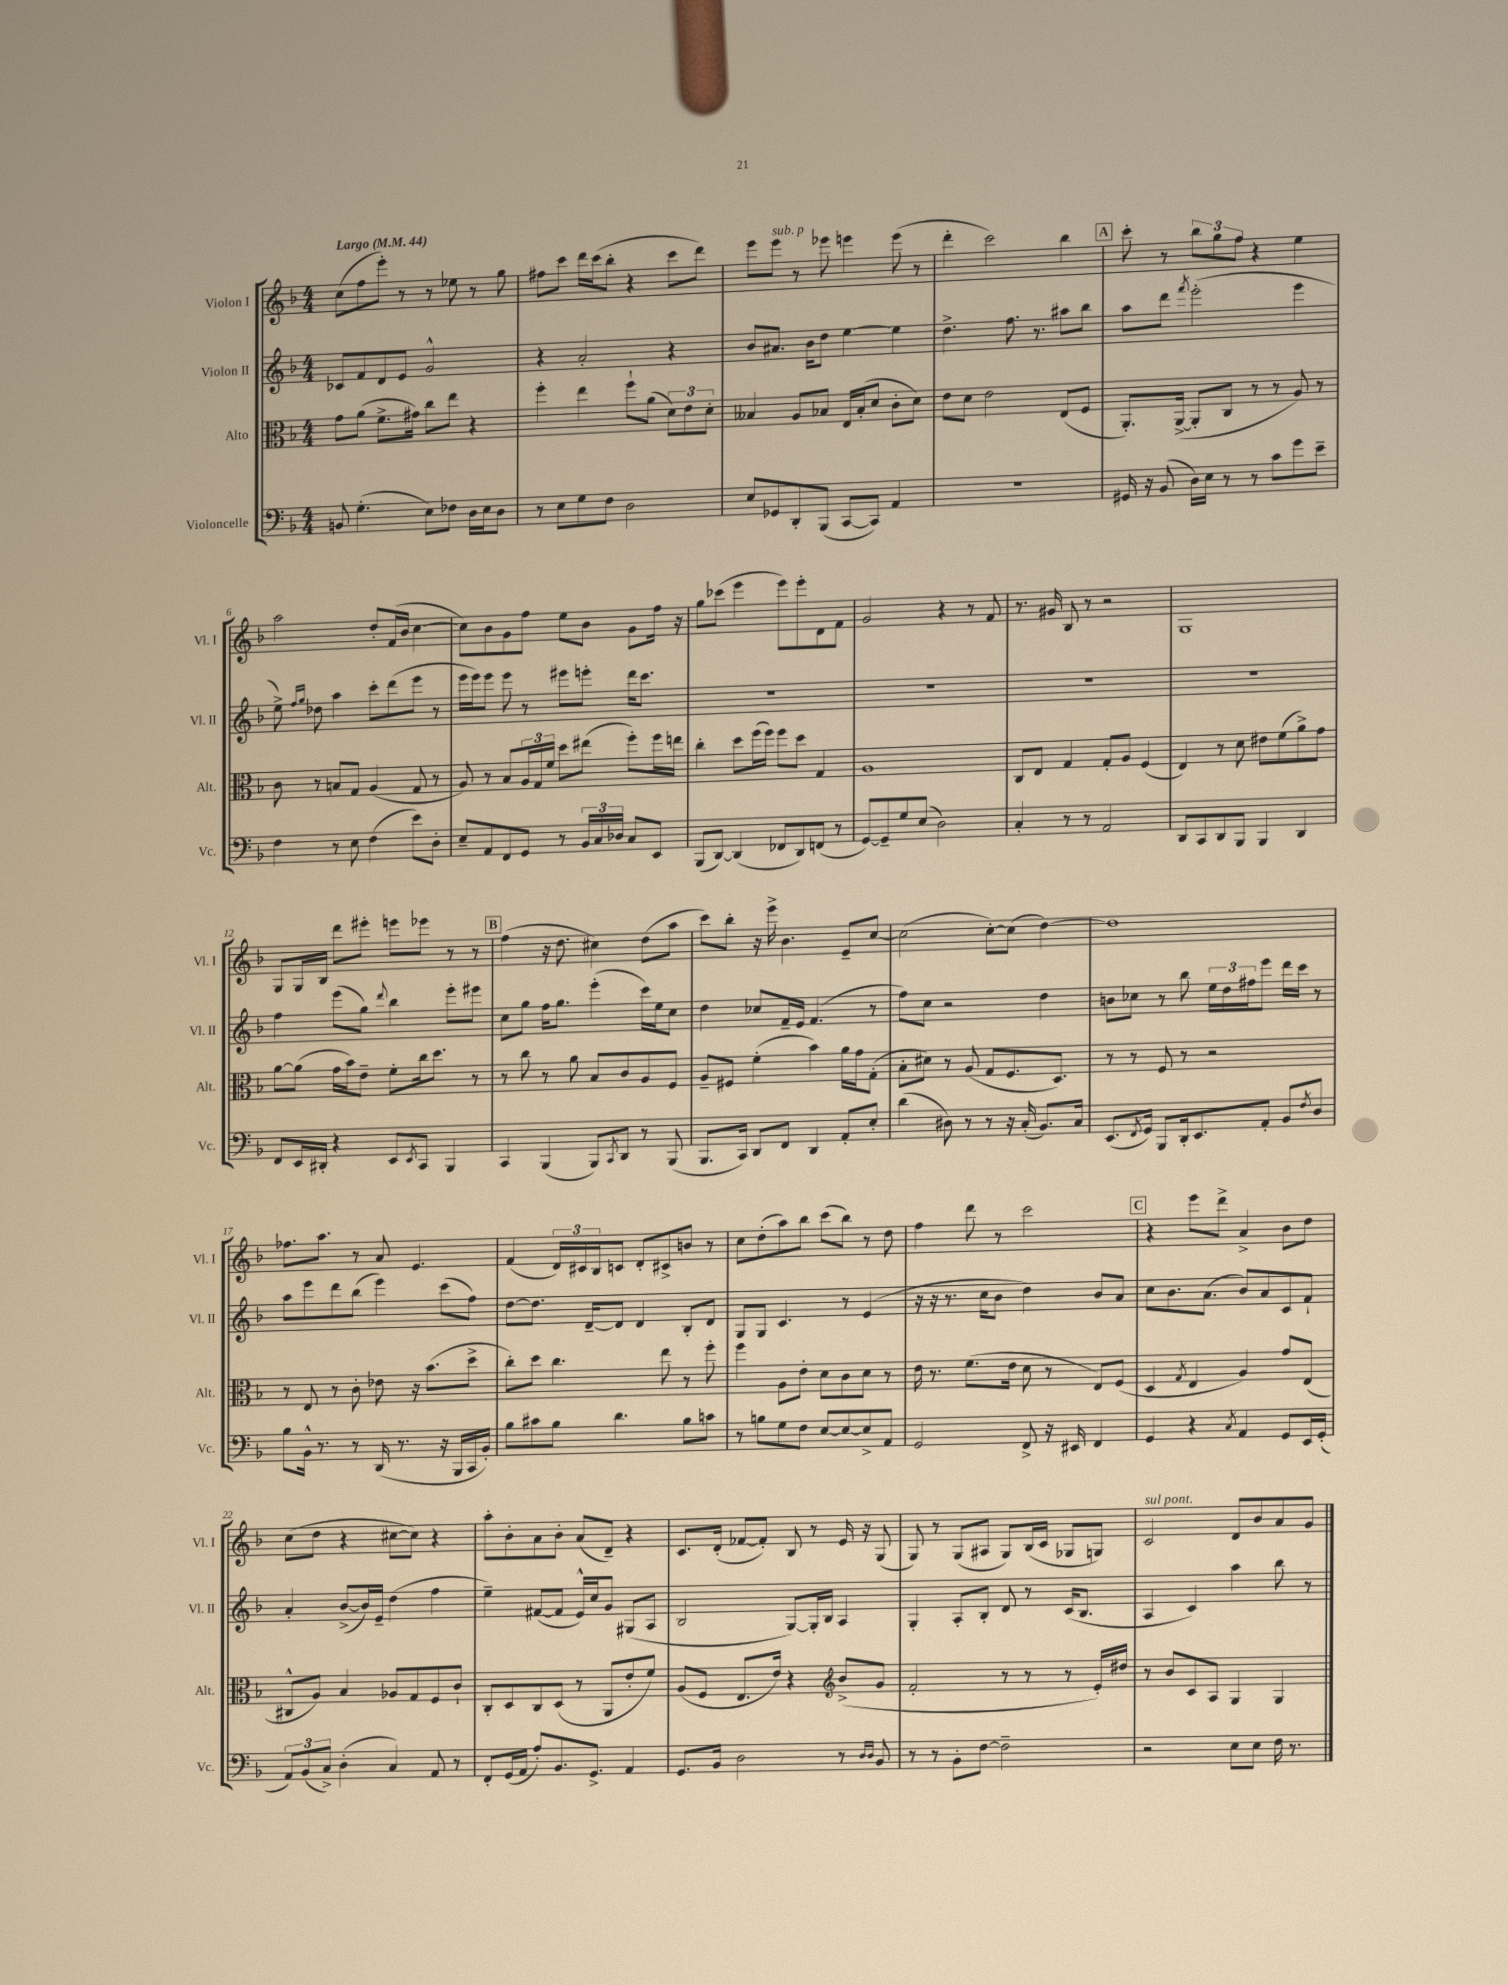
<<
\new StaffGroup <<
\new Staff = "s0" \with { instrumentName = "Violon I" shortInstrumentName = "Vl. I" } {
    \clef treble \key f \major \numericTimeSignature \time 4/4 \tempo "Largo" 4 = 44
    c''8( f''8 e'''8-.) r8 r8 ees''8 r8 g''8 |
    fis''8 c'''8 d'''16 c'''16( bes''8-. r4 c'''8 d'''8) |
    e'''8 e'''8^\markup { \italic "sub. p" } r8 ees'''8 e'''4 e'''8( r8 |
    d'''4-. c'''2) bes''4 |
    \mark \markup { \box "A" } c'''8-. r8 \tuplet 3/2 { bes''8 g''8 f''8 } r4 e''4 |
    a''2 d''8-. f'16( bes'16 c''4~ |
    c''8) bes'8 g'8 f''8 e''8 bes'8 g'8 f''16 r16 |
    g''8 ces'''8( e'''4 e'''8) e'''8-. d'8 f'8 |
    g'2 r4 r8 f'8 |
    r8. gis'16 bes8 r8 r2 |
    g1 |
    g8 g16 bes16 d'''8 eis'''8-. e'''8 ees'''8 r8 r8 |
    \mark \markup { \box "B" } f''4( r16 d''8. cis''4) d''8( a''8 |
    c'''8) bes''8-. r16 e'''16-> bes'4. e'8-- c''8~ |
    c''2( c''8~-.) c''8( d''4~) |
    d''1 |
    fes''8. a''8. r8 a'8 e'4. |
    f'4( \tuplet 3/2 { d'16) cis'16 bes16 } c'8 d'8-. cis'8-> b'8 r8 |
    c''8 d''8-.( a''8) bes''8 c'''8( bes''8) r8 d''8 |
    f''4 d'''8 r8 c'''2 |
    \mark \markup { \box "C" } r4 e'''8 d'''8-> a'4-> bes'8 d''8 |
    c''8( d''8 r4 cis''8~ cis''8) r4 |
    a''8-. bes'8-. a'8 bes'8-. a'8( d'8--) r4 |
    c'8. d'16-.( fes'8~ fes'8-.) bes8 r8 e'16 r16 g8( |
    g8) r8 g8( ais8 g8) bes16( c'16 ges8 g8) |
    c'2^\markup { \italic "sul pont." } d'8 bes'8 a'8 g'8 \bar "|." |
}
\new Staff = "s1" \with { instrumentName = "Violon II" shortInstrumentName = "Vl. II" } {
    \clef treble \key f \major \numericTimeSignature \time 4/4
    ces'8 f'8 d'8 e'8 g'2-^ |
    r4 a'2-. r4 |
    bes'8 ais'8. bes'16 d''8 e''4~ e''4 |
    d''4.-> f''8. r8. ais''8 bes''8 |
    \mark \markup { \box "A" } a''8 d'''8 \acciaccatura { f'''8 } e'''2-.( e'''4 |
    e''8->) \grace { f''16 g''16 } des''8 a''4 c'''8-. d'''8( e'''8 r8 |
    e'''16 e'''16) e'''8 e'''8 r8 eis'''8 e'''8-. d'''16 c'''8. |
    R1 |
    R1 |
    R1 |
    R1 |
    f''4 e'''8( g''8) \appoggiatura { d'''8 } bes''4 e'''8-. eis'''8 |
    \mark \markup { \box "B" } c''8 g''8 f''16 g''8. e'''4-.( c'''16) e''16 c''8 |
    d''4 ces''8 f'16-- e'16 f'4.( r8 |
    f''8) c''8 r2 d''4 |
    b'8 ces''8 r8 bes''8 \tuplet 3/2 { e''16 d''16 fis''16 } e'''8 d'''16 c'''16 r8 |
    a''8 e'''8 d'''8 bes''8( e'''4) c'''8( f''8) |
    d''8~ d''8. d'16~-- d'8 d'4 bes8-. d'8 |
    g8 g8 c'4. r8 e'4( |
    r16 r16 r8. c''16 bes'8 d''4) bes'8 a'8 |
    \mark \markup { \box "C" } c''8 bes'8. a'8.( bes'8) a'8 c'8 f'8-! |
    a'4-. bes'8~->( bes'16) e'16-- d''4( f''4 |
    e''4--) fis'8~( fis'8 e'16-^) c''16 g'8 gis8( a8 |
    bes2 g8~) g16-. bes16 a4 |
    g4-. a8-. bes8-. d'8 r8 c'16( bes8. |
    a4 c'4) a''4 bes''8 r8 \bar "|." |
}
\new Staff = "s2" \with { instrumentName = "Alto" shortInstrumentName = "Alt." } {
    \clef alto \key f \major \numericTimeSignature \time 4/4
    g'8 a'8( f'8.-> gis'16) c''8 e''8 r4 |
    f''4-. e''4 f''8-! a'8( \tuplet 3/2 { d'8) e'8 d'8-. } |
    beses4 a8 bes8 e16 bes16-.( d'8 c'8-. d'8) |
    e'8 d'8 e'2 e8( f8 |
    \mark \markup { \box "A" } a,8.-.) a,16~->( a,8-. c8 r8 r8 a8) r8 |
    c'8 r8 b8 g8 a4( g8 r8 |
    a8) r8 bes8 \tuplet 3/2 { a16 g16 f'16 } d''8 eis''8( f''8-.) f''16 e''16 |
    c''4-. d''8 f''16( f''16) f''8 d''8 g4 |
    a1 |
    c8 e8 g4 g8-. a8 f4( |
    e4) r8 d'8 eis'8 f'8( a'8->) g'8 |
    a'8~ a'8( g'16 bes'16) e'8-- f'8-. c''16 d''8. r8 |
    \mark \markup { \box "B" } r8 c''8 r8 a'8 bes8 c'8 a8 f8 |
    a8-- fis8 f'4-.( bes'4) a'16 g'16 g8-.( |
    bes8-. dis'8) r8 a8( g8 f8. d8.) |
    r8 r8 f8 r8 r2 |
    r8 e8 r8 c'8-. ees'8 r16 bes'8.( d''8-> |
    c''8-.) d''8 c''4. e''8 r8 f''8-. |
    f''4 a8 e'8-. d'8 c'8 d'8 r8 |
    e'16 r8. f'8.( e'16 d'8 r8 e8) f8( |
    \mark \markup { \box "C" } d4 \acciaccatura { g8 } e4 a4) g'8 e8( |
    cis8-^ a8) bes4 aes8 g8 f8 c'8-! |
    c8-. d8 c8 d8( r8 a,8 e'8-. f'8) |
    a8( f8 e8. e'16) r4 \clef treble bes'8->( g'8 |
    f'2-. r8 r8 r8 e'16-.) dis''16 |
    r8 bes'8 c'8 a8 g4 g4 \bar "|." |
}
\new Staff = "s3" \with { instrumentName = "Violoncelle" shortInstrumentName = "Vc." } {
    \clef bass \key f \major \numericTimeSignature \time 4/4
    b,8 g4.-.( e8) fes8 d16 e16 d8 |
    r8 e8 g8 f8 d2 |
    e8 ges,8 d,8-. bes,,8( c,8~ c,8) a,4 |
    R1 |
    \mark \markup { \box "A" } gis,16 r16 bes,8( d16) e16 r8 r8 c'8 g'8 e'8-- |
    f4 r8 e8 f4( e'8) d8-. |
    e8-- a,8 f,8 g,8 r8 \tuplet 3/2 { bes,16 c16 des16 } c8 e,8 |
    bes,,8( d,8~) d,4( fes,8 d,8) f,8( r8 |
    g,8~) g,8-- g8 e8( d2) |
    c4-. r8 r8 a,2 |
    d,8 c,8 d,8 bes,,8 bes,,4 d,4 |
    f,8 e,16 dis,16-. r4 e,8 \acciaccatura { e,8 } c,8 bes,,4 |
    \mark \markup { \box "B" } c,4 bes,,4( bes,,8) \acciaccatura { c,8 } d,8 r8 bes,,8( |
    bes,,8. c,16) d,8 f,8 d,4 a,8-. e8-. |
    d'4( dis8) r8 r8 r16 c16-.( bes,8.) c16 |
    e,8.( \acciaccatura { f,8 } g,16) bes,,8 d,16-. e,8. a,8-. bes,8 \acciaccatura { f8 } d8 |
    bes8 bes,16-^ r8. r8 d,16( r8. r16 bes,,16 c,16 bes,16-.) |
    bes8 cis'8 bes8 d'4. bes8 c'8 |
    r8 b8 g8 f8 e8~ e8~ e8-> a,8 |
    g,2 f,8-> r16 eis,16 f,4 |
    \mark \markup { \box "C" } g,4 r4 \acciaccatura { c8 } a,4 g,8 e,16 g,16-.( |
    \tuplet 3/2 { a,8) bes,8( c8->) } d4-.( c4) a,8 r8 |
    f,8-. g,16( a,16 a8-.) bes,8. g,8.-> a,4 |
    g,8. bes,16 d2 r8 \grace { d16 d16 } bes,8 |
    r8 r8 bes,8-. f8~ f2-- |
    r2 e8 e8 f16 r8. \bar "|." |
}
>>
>>
